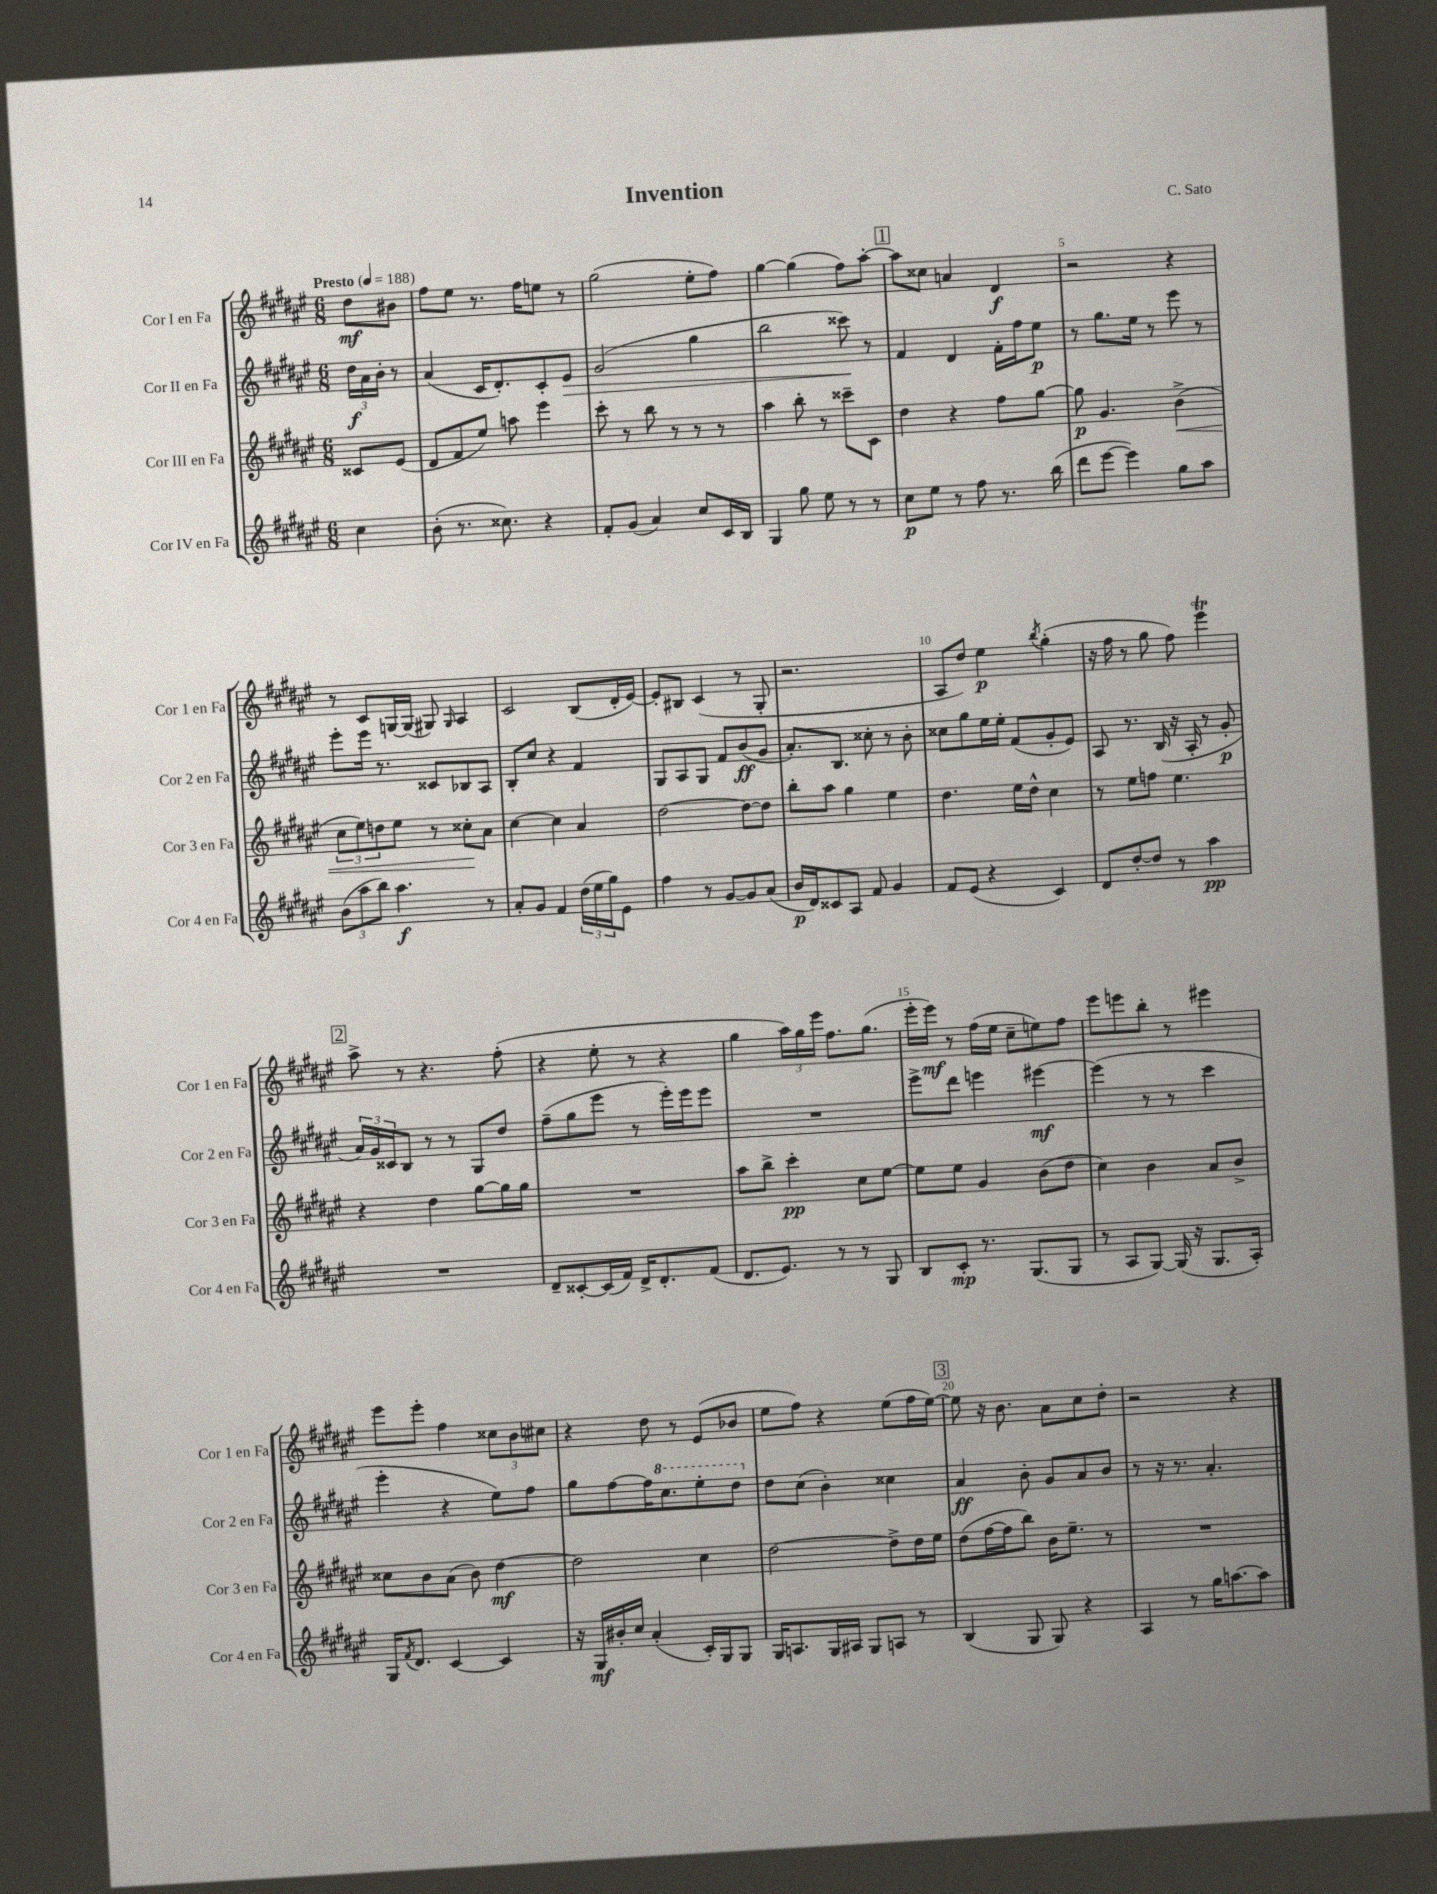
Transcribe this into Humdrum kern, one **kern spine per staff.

**kern	**kern	**kern	**kern
*staff4	*staff3	*staff2	*staff1
*clefG2	*clefG2	*clefG2	*clefG2
*k[f#c#g#d#a#e#]	*k[f#c#g#d#a#e#]	*k[f#c#g#d#a#e#]	*k[f#c#g#d#a#e#]
*M6/8	*M6/8	*M6/8	*M6/8
*MM188	*MM188	*MM188	*MM188
4cc#	8c##	24dd#	8dd#
.	.	24a#	.
.	.	24b'	.
.	(8e#	8r	8b#
=	=	=	=
(8b'	8d#	(4a#	8ff#
8.r	8f#	.	8ee#
.	8ee#)	16c#	8.r
8.cc##)	.	8.d#')	.
.	8aa	.	.
.	.	.	16ff#
4r	4eee#	8c#'	8ee
.	.	8e#	8r
=	=	=	=
8f#'	8ccc#'	(2g#	(2gg#
(8g#	8r	.	.
4a#)	8bb	.	.
.	8r	.	.
8cc#	8r	4gg#	8ee#'
16c#	8r	.	8ff#)
16B	.	.	.
=	=	=	=
4G#	4aa#	2bb	[4gg#
8gg#	8bb'	.	(4gg#]
8ee#	8r	.	.
8r	8ccc##~	8ccc##)	8ff#)
8r	8c#	8r	[8aa#'
=	=	=	=
8cc#	4dd#	4f#	8aa#]
8ee#	.	.	8cc##
8r	4r	4d#	4a
8ff#	.	.	.
8.r	8ff#	16f#'	4d#
.	.	16ff#	.
.	[8gg#	8ee#	.
(16bb	.	.	.
=	=	=	=
8ddd#	8gg#]	8r	2r
[8eee#	4.g#	8.gg#	.
4eee#])	.	.	.
.	.	16ee#	.
.	.	8r	.
8gg#	(4b^	8eee#	4r
8aa#	.	8r	.
=	=	=	=
(12b	12cc#	8eee#'	8r
12aa#	12ee#)	.	.
.	.	16eee#	8c#
12bb)	12dd	.	.
.	.	8.r	.
4.aa#	8ee#	.	[16G
.	.	.	(16G]
.	8r	8c##	8G#)
.	.	.	16qqG#
.	8cc##'	8B-	4A#
8r	8a#	8A#	.
=	=	=	=
8a#'	[4cc#	8B'	2c#
8g#	.	8cc#	.
4f#	4cc#]	4r	.
(24dd#	4a#	4f#	(8B
24ee#	.	.	.
24gg#)	.	.	.
8e#	.	.	16d#'
.	.	.	[16e#)
=	=	=	=
4ff#	[2dd#	8G#	8e#']
.	.	8A#	8B#
8r	.	8G#	(4c#
[8g#	.	8f#	.
8g#]	8dd#_	(8b	8r
(8a#	8dd#]	8g#	8G#'
=	=	=	=
16b	8bb'	8.a#')	2.r
16d#)	.	.	.
8c##	8aa#	.	.
.	.	8.B	.
8A#	4gg#	.	.
8f#	.	8cc##'	.
4g#	4ee#	8r	.
.	.	8b'	.
=	=	=	=
8f#	4.dd#	8cc##	8A#
(8e#	.	8gg#	8dd#)
4r	.	16ee#	4ee#
.	.	16ee#'	.
.	16ee#	(8f#	.
.	16dd#^^	.	.
.	.	.	8qbb
4c#)	4cc#	8g#'	(4gg#'
.	.	8e#)	.
=	=	=	=
8d#	8r	8A#	16r
.	.	.	16ff#
[8dd#'	8ee#	8.r	8r
8dd#]	8ff	.	8gg#
.	.	(16B	.
8r	4.ee#	16r	8ff#)
.	.	16A#'	.
4aa#	.	8r	4eee#
.	.	8g#'	.
=	=	=	=
2.r	4r	24a#)	8aa#^
.	.	24g#	.
.	.	24c##	.
.	.	8B	8r
.	4dd#	8r	4.r
.	.	8r	.
.	[8gg#	8G#	.
.	16gg#]	8dd#	(8ff#'
.	16gg#	.	.
=	=	=	=
8d#~	2.r	(8ff#~	4r
[8c##'	.	8gg#	.
(16c##]	.	8eee#	8ee#'
16f#)	.	.	.
16d#^	.	8r	8r
8.d#'	.	.	.
.	.	16eee#')	4r
.	.	16eee#	.
(8f#	.	8eee#	.
=	=	=	=
8.d#	8aa#	2.r	4gg#
.	8bb^	.	.
8.e#)	.	.	.
.	4ccc#'	.	24aa#)
.	.	.	24gg#
.	.	.	24eee#
8r	.	.	8.ff#
8r	8cc#	.	.
.	.	.	(8.gg#
8G#	[8ee#	.	.
=	=	=	=
8B	8ee#]	8eee#^	16eee#'
.	.	.	16eee#)
8c#'	8ee#	8ddd#	8r
8.r	4g#	4eee	(16ff#
.	.	.	16ee#
.	.	.	8cc#~
(8.G#	.	.	.
.	(8b	[4eee#	8ee)
8G#	8dd#	.	8ff#
=	=	=	=
8r	4cc#)	(4eee#]	8eee#
8A#	.	.	8eee
[8G#)	4b	8r	8bb'
(16G#]	.	8r	8r
16r	.	.	.
8.G#	8a#	4ccc#	4eee#
.	8b^	.	.
16A#')	.	.	.
=	=	=	=
16G#	8cc##	4eee#'	8eee#
8qf#	.	.	.
8.d#	.	.	.
.	8b	.	8eee#'
[4c#	(8a#	4r	4ff#
.	8b)	.	.
4c#]	[4dd#	8ee#)	12cc##
.	.	.	12b
.	.	8ff#	.
.	.	.	12cc#
=	=	=	=
16r	2dd#]	8gg#	4r
16G#	.	.	.
16b#'	.	[8ff#	.
16cc#	.	.	.
(4a#'	.	16ff#]	8dd#
.	.	8.ccc#	.
.	.	.	8r
16c#')	4cc#	8eee#'	(8e#
16G#	.	.	.
8G#	.	8ddd#	8b-
=	=	=	=
16G#	[2dd#	8dd#	8ee#
8.A	.	.	.
.	.	(8cc#	8ff#)
16G#	.	4b')	4r
16A#	.	.	.
8G#	.	.	.
8A	8dd#^]	4cc##	(8ee#
8r	16dd#	.	16ff#
.	16ee#	.	[16ee#)
=	=	=	=
(4B	(8dd#	4a#	8ee#]
.	[16ff#	.	16r
.	16ff#]	.	8.b
8G#	8bb)	8b'	.
8G#)	16b	8g#	8a#
.	8.ee#~	.	.
4r	.	8a#	8cc#
.	8r	8b	8dd#'
=	=	=	=
4A#	2.r	8r	2r
.	.	16r	.
.	.	8.r	.
8r	.	.	.
16gg#	.	4.a#'	.
[8.aa	.	.	.
.	.	.	4r
8aa]	.	.	.
==	==	==	==
*-	*-	*-	*-
